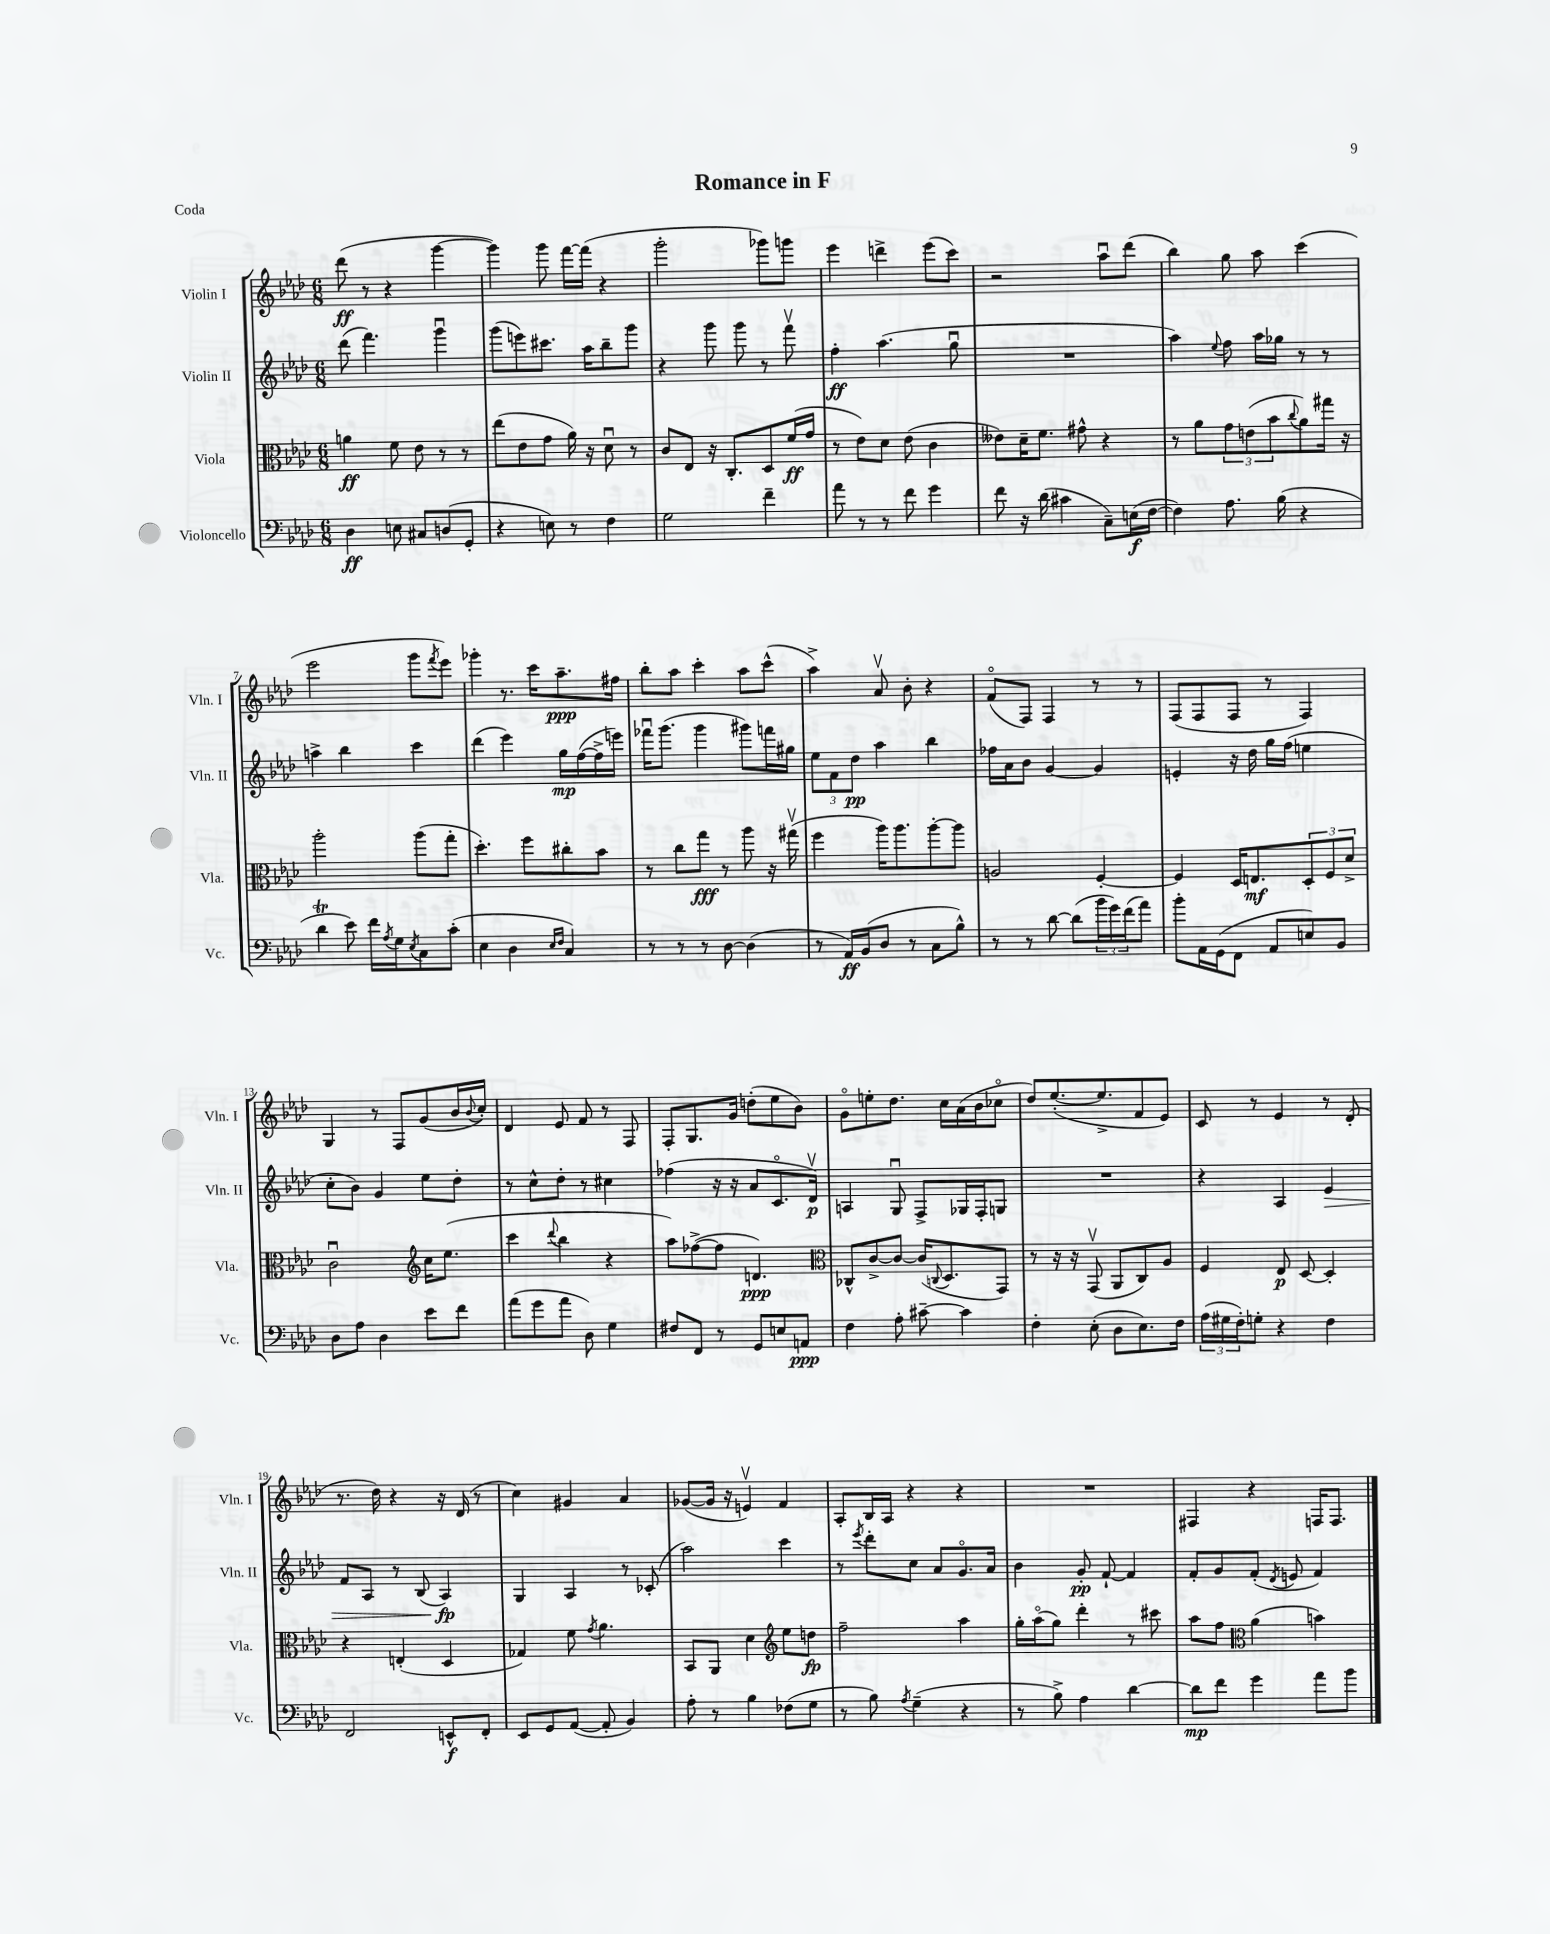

**kern	**dynam	**kern	**dynam	**kern	**dynam	**kern	**dynam
*part4	*part4	*part3	*part3	*part2	*part2	*part1	*part1
*staff4	*staff4	*staff3	*staff3	*staff2	*staff2	*staff1	*staff1
*I"Violoncello	*	*I"Viola	*	*I"Violin II	*	*I"Violin I	*
*I'Vc.	*	*I'Vla.	*	*I'Vln. II	*	*I'Vln. I	*
*clefF4	*	*clefC3	*	*clefG2	*	*clefG2	*
*k[b-e-a-d-]	*	*k[b-e-a-d-]	*	*k[b-e-a-d-]	*	*k[b-e-a-d-]	*
*M6/8	*	*M6/8	*	*M6/8	*	*M6/8	*
=1	=1	=1	=1	=1	=1	=1	=1
4D-\	ff	4an\	ff	(8ddd-\	.	(8ddd-\	ff
.	.	.	.	4.fff\)	.	8r	.
8En\	.	8f\	.	.	.	4r	.
8C#X/L	.	8e-\	.	.	.	.	.
(8Dn/	.	8r	.	4gggu\	.	[4ggg\	.
8GG'/J	.	8r	.	.	.	.	.
=2	=2	=2	=2	=2	=2	=2	=2
4r	.	(8ee-\L	.	(8ggg\L	.	4ggg\])	.
.	.	8e-\	.	8eeen\)	.	.	.
8En\)	.	8g\J	.	8.ccc#X\J	.	8ggg\	.
8r	.	16a-\)	.	.	.	[16fff\LL	.
.	.	16r	.	16aa-\KL	.	(16fff\JJ]	.
4F\	.	8d-u\	.	8bb-~\	.	4r	.
.	.	8r	.	8ggg\J	.	.	.
=3	=3	=3	=3	=3	=3	=3	=3
2G\	.	8c/L	.	4r	.	2ggg'\	.
.	.	8E-/J	.	.	.	.	.
.	.	16r	.	8ggg\	.	.	.
.	.	8.C'/L	.	.	.	.	.
.	.	.	.	8ggg\	.	.	.
4f~\	.	8D-/	.	8r	.	8ggg-X\L)	.
.	.	(16f/L	ff	8fffv\	.	8gggn\J	.
.	.	16g/JJ	.	.	.	.	.
=4	=4	=4	=4	=4	=4	=4	=4
8a-\	.	8r	.	4ff'\	ff	4eee-\	.
8r	.	8e-\L)	.	.	.	.	.
8r	.	8d-\J	.	(4.aa-\	.	4dddn^\	.
8f\	.	(8e-\	.	.	.	.	.
4g\	.	4c\	.	.	.	(8eee-\L	.
.	.	.	.	8ggu\	.	8ccc\J)	.
=5	=5	=5	=5	=5	=5	=5	=5
8f\	.	8e--X\L)	.	2.r	.	2r	.
16r	.	16d-~\K	.	.	.	.	.
(16d-\	.	8.f\J	.	.	.	.	.
4c#X\	.	.	.	.	.	.	.
.	.	8g#X^^\	.	.	.	.	.
8C~\L)	.	4r	.	.	.	8aa-u\L	.
(16En\L	f	.	.	.	.	(8ddd-\J	.
[16F\JJ	.	.	.	.	.	.	.
=6	=6	=6	=6	=6	=6	=6	=6
4F\])	.	8r	.	4aa-\)	.	4bb-\)	.
.	.	8a-\L	.	.	.	.	.
.	.	.	.	8qqee-/	.	.	.
8.A-\	.	12g\	.	8ff\	.	8gg\	.
.	.	(12en\	.	.	.	.	.
.	.	.	.	16aa-\LL	.	8aa-\	.
.	.	12b-\	.	.	.	.	.
(16B-\	.	.	.	16gg-X\JJ	.	.	.
.	.	8qqcc/	.	.	.	.	.
4r	.	8a-\)	.	8r	.	(4ccc\	.
.	.	16gg#X\Jk	.	8r	.	.	.
.	.	16r	.	.	.	.	.
!!LO:LB:g=z
=7	=7	=7	=7	=7	=7	=7	=7
4d-T\	.	2aa-'\	.	4aan^\	.	2eee-\	.
8e-\)	.	.	.	4bb-\	.	.	.
16f\LL	.	.	.	.	.	.	.
8qA-/	.	.	.	.	.	.	.
16G\J	.	.	.	.	.	.	.
8qE-/	.	.	.	.	.	.	.
8C\	.	(8aa-\L	.	4ccc\	.	8ggg\L	.
.	.	.	.	.	.	8qfff/	.
(8c'\J	.	8gg'\J	.	.	.	8eee-\J)	.
=8	=8	=8	=8	=8	=8	=8	=8
4E-\	.	4.dd-'\)	.	(4ddd-\	.	4ggg-X'\	.
4D-\	.	.	.	4eee-\)	.	8.r	.
.	.	8ff\L	.	.	.	.	.
.	.	.	.	.	.	16ccc\KL	.
16qqE-/LL	.	.	.	.	.	.	.
16qqF/JJ	.	.	.	.	.	.	.
4C/)	.	8cc#X'\	.	16gg\LL	mp	8.aa-~\	ppp
.	.	.	.	([16ff\	.	.	.
.	.	8b-\J	.	16ff^\]	.	.	.
.	.	.	.	16eeen\JJ)	.	16ff#X\Jk	.
=9	=9	=9	=9	=9	=9	=9	=9
8r	.	8r	.	16fff-Xu\KL	.	8bb-'\L	.
.	.	.	.	(8.ggg\J	.	.	.
8r	.	8cc\L	.	.	.	8aa-\J	.
8r	.	8gg\J	fff	4ggg\	.	4ccc'\	.
[8D-\	.	8r	.	.	.	.	.
(4D-\]	.	8aa-\	.	8ggg#X\L)	.	8aa-\L	.
.	.	16r	.	16fffn\L	.	(8ccc^^\J	.
.	.	(16gg#Xv\	.	16gg#X\JJ	.	.	.
=10	=10	=10	=10	=10	=10	=10	=10
8r	.	4ff\	.	12ee-\L	.	4aa-^\)	.
.	.	.	.	12f\	.	.	.
16AA-/LL)	ff	.	.	.	.	.	.
.	.	.	.	12dd-\J	pp	.	.
(16BB-/J	.	.	.	.	.	.	.
8D-/J	.	16aa-\KL)	.	4aa-\	.	8a-v/	.
.	.	8.aa-\	.	.	.	.	.
8r	.	.	.	.	.	8b-'\	.
8C\L	.	[8aa-'\	.	4bb-\	.	4r	.
8B-^^\J)	.	8aa-\J]	.	.	.	.	.
=11	=11	=11	=11	=11	=11	=11	=11
8r	.	2An/	.	16ff-X\LL	.	(8f/L	.
.	.	.	.	16a-\J	.	.	.
8r	.	.	.	8b-\J	.	8F/J)	.
[8d-\	.	.	.	[4g/	.	4F/	.
(8d-\L]	.	.	.	.	.	.	.
24b-\L	.	[4F'/	.	4g/]	.	8r	.
24g\)	.	.	.	.	.	.	.
(24f\J	.	.	.	.	.	.	.
8a-\J)	.	.	.	.	.	8r	.
=12	=12	=12	=12	=12	=12	=12	=12
8b-'\L	.	4F/]	.	4en'/	.	(8F/L	.
16AA-\L	.	.	.	.	.	8F/	.
(16GG\J	.	.	.	.	.	.	.
8FF\J	.	16D-/KL	.	16r	.	8F/J	.
.	.	8.En/	mf	16dd-\	.	.	.
8AA-/L	.	.	.	16gg\LL	.	8r	.
.	.	.	.	(16ff\JJ	.	.	.
8En/)	.	12D-'/	.	4een\	.	4F/)	.
.	.	12F/	.	.	.	.	.
8BB-/J	.	.	.	.	.	.	.
.	.	12d-^/J	.	.	.	.	.
!!LO:LB:g=z
=13	=13	=13	=13	=13	=13	=13	=13
8D-\L	.	2cu\	.	8cc'\L	.	4G/	.
8A-\J	.	.	.	8b-\J)	.	.	.
4D-\	.	.	.	4g/	.	8r	.
.	.	.	.	.	.	8F/L	.
*	*	*clefG2	*	*	*	*	*
8e-\L	.	16cc\KL	.	8ee-\L	.	(8g/	.
.	.	(8.ee-\J	.	.	.	.	.
8f\J	.	.	.	8dd-'\J	.	16b-/L	.
.	.	.	.	.	.	8qqb-/	.
.	.	.	.	.	.	16cc'/JJ)	.
=14	=14	=14	=14	=14	=14	=14	=14
(8a-\L	.	4ccc\	.	8r	.	4d-/	.
8g\	.	.	.	8cc^^\L	.	.	.
.	.	8qqddd-/	.	.	.	.	.
8a-\J	.	4bb-\	.	8dd-'\J	.	8e-/	.
8D-\)	.	.	.	8r	.	8f/	.
4G\	.	4r	.	4cc#X\	.	8r	.
.	.	.	.	.	.	8F/	.
=15	=15	=15	=15	=15	=15	=15	=15
8F#X/L	.	8aa-\L)	.	(4ff-X\	.	8F'/L	.
8FF/J	.	([8ff-X^\	.	.	.	8.G/	.
8r	.	8ff-\J]	.	16r	.	.	.
.	.	.	.	16r	.	16g/Jk	.
8GG/L	.	4.dn/)	ppp	8a-/L	.	(8ddn'\L	.
8En/	.	.	.	8.c/	.	8ee-\	.
8AAn/J	ppp	.	.	.	.	8b-\J)	.
.	.	.	.	16d-v/Jk)	p	.	.
=16	=16	=16	=16	=16	=16	=16	=16
*	*	*clefC3	*	*	*	*	*
4F\	.	8C-X^^/L	.	4An/	.	8g\L	.
.	.	[8c^/	.	.	.	8een'\	.
8A-'\	.	8c/J_	.	8Gu/	.	8.dd-\J	.
[8c#X~\	.	(16c/KL]	.	8F^/L	.	.	.
.	.	8qqCn/	.	.	.	.	.
.	.	8.D-/	.	.	.	16cc\LL	.
4c#\]	.	.	.	16G-X/L	.	(16a-\	.
.	.	.	.	16F'/J	.	16b-\J	.
.	.	8GG/J)	.	8Gn/J	.	8cc-X\J	.
=17	=17	=17	=17	=17	=17	=17	=17
4F'\	.	8r	.	2.r	.	8dd-/L)	.
.	.	16r	.	.	.	([8.ee-'/	.
.	.	16r	.	.	.	.	.
(8E-'\	.	(8GGv/	.	.	.	.	.
.	.	.	.	.	.	8.ee-^/]	.
8D-\L	.	8AA-/L	.	.	.	.	.
8.E-\)	.	8C/)	.	.	.	8f/	.
.	.	8A-/J	.	.	.	8e-/J)	.
16F\Jk	.	.	.	.	.	.	.
=18	=18	=18	=18	=18	=18	=18	=18
(24A-\LL	.	4F/	.	4r	.	8c/	.
24G#X\	.	.	.	.	.	.	.
24F'\J)	.	.	.	.	.	.	.
8Gn'\J	.	.	.	.	.	8r	.
4r	.	8E-/	p	4A-/	.	4e-/	.
.	.	[8D-/	.	.	.	.	.
!	!	!	!	!	!LO:HP:b	!	!
4F\	.	4D-'/]	.	4e-/	>	8r	.
.	.	.	.	.	.	(8d-'/	.
!!LO:LB:g=z
=19	=19	=19	=19	=19	=19	=19	=19
2FF/	.	4r	.	8f/L	.	8.r	.
.	.	.	.	8A-/J	.	.	.
.	.	.	.	.	.	16dd-\)	.
.	.	(4En'/	.	8r	.	4r	.
.	.	.	.	(8B-/	.	.	.
8EEn^^/L	f	4D-/	.	4A-/)	fp	16r	.
.	.	.	.	.	.	(16d-/	.
8FF'/J	.	.	.	.	.	8r	.
.	.	.	.	.	]	.	.
=20	=20	=20	=20	=20	=20	=20	=20
8EE-/L	.	4G-X/)	.	4G/	.	4cc\)	.
8GG/	.	.	.	.	.	.	.
([8AA-/J	.	8f\	.	4A-/	.	4g#X/	.
.	.	8qg/	.	.	.	.	.
8AA-'/]	.	4.a-\	.	.	.	.	.
4BB-/)	.	.	.	8r	.	4a-/	.
.	.	.	.	(8c-X'/	.	.	.
=21	=21	=21	=21	=21	=21	=21	=21
8A-'\	.	8BB-/L	.	2aa-\)	.	([8g-X/L	.
8r	.	8AA-/J	.	.	.	16g-/Jk]	.
.	.	.	.	.	.	16r	.
4B-\	.	4d-\	.	.	.	4env/)	.
*	*	*clefG2	*	*	*	*	*
(8F-X\L	.	8ee-\L	.	4ccc\	.	4f/	.
8G\J	.	8ddn\J	fp	.	.	.	.
=22	=22	=22	=22	=22	=22	=22	=22
8r	.	2ff~\	.	8r	.	8A-'/L	.
.	.	.	.	8qeee-/	.	.	.
8B-\)	.	.	.	8ddd-'\L	.	16B-/L	.
.	.	.	.	.	.	16A-/JJ	.
8qA-/	.	.	.	.	.	.	.
(4G~\	.	.	.	8cc\J	.	4r	.
.	.	.	.	8a-/L	.	.	.
4r	.	4aa-\	.	8.g/	.	4r	.
.	.	.	.	16a-/Jk	.	.	.
=23	=23	=23	=23	=23	=23	=23	=23
8r	.	16gg'\LL	.	4b-\	.	2.r	.
.	.	(16aa-\J	.	.	.	.	.
8B-^\)	.	8gg\J)	.	.	.	.	.
4A-\	.	4ddd-'\	.	8g'/	pp	.	.
.	.	.	.	[8f`/	.	.	.
[4d-\	.	8r	.	4f/]	.	.	.
.	.	8ccc#X\	.	.	.	.	.
=24	=24	=24	=24	=24	=24	=24	=24
8d-\L]	mp	8aa-\L	.	8f'/L	.	4F#X/	.
8f\J	.	8ff\J	.	8g/	.	.	.
*	*	*clefC3	*	*	*	*	*
4g\	.	(4a-\	.	(8f'/J	.	4r	.
.	.	.	.	8qd-/	.	.	.
.	.	.	.	8en/	.	.	.
8a-\L	.	4bn\)	.	4f/)	.	16Fn/KL	.
.	.	.	.	.	.	8.F/J	.
8b-\J	.	.	.	.	.	.	.
==	==	==	==	==	==	==	==
*-	*-	*-	*-	*-	*-	*-	*-
